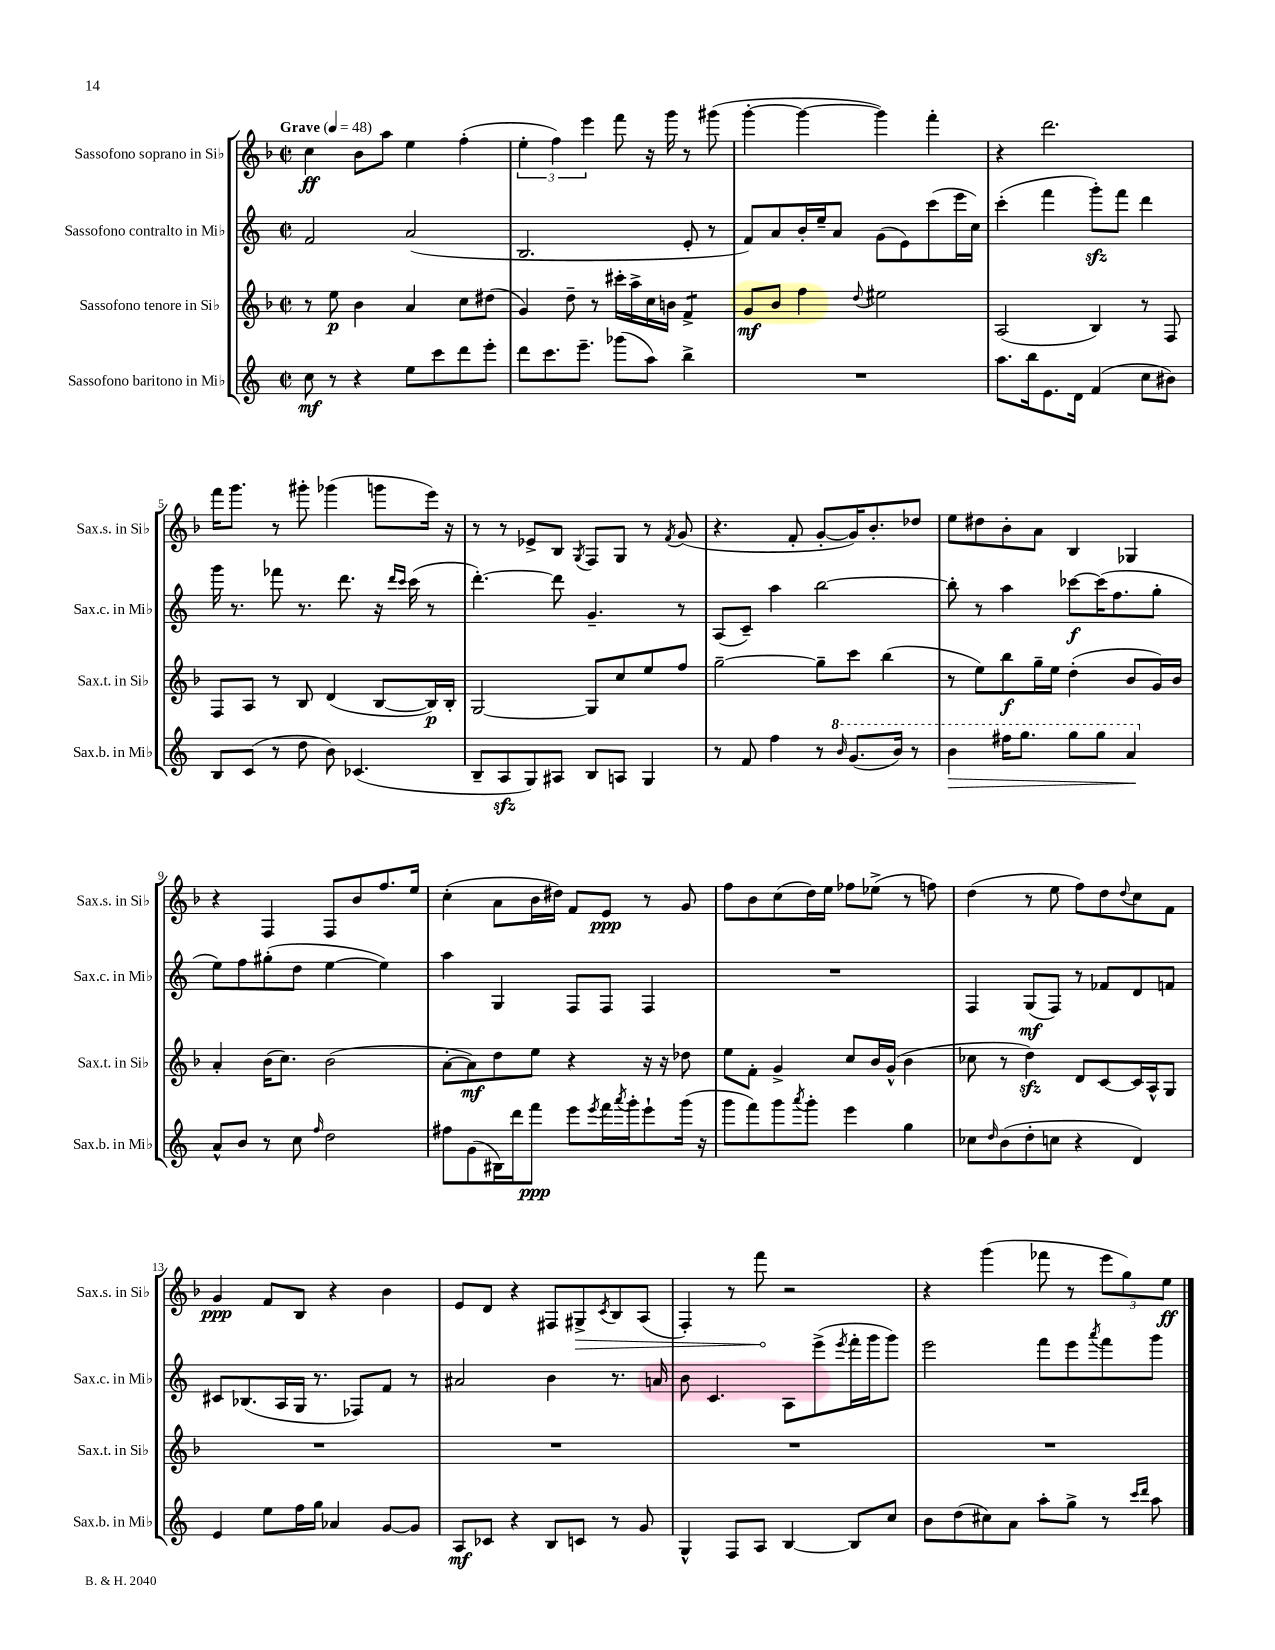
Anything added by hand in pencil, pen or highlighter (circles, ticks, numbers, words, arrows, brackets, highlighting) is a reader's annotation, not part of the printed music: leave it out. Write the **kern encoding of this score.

**kern	**kern	**kern	**kern
*staff4	*staff3	*staff2	*staff1
*clefG2	*clefG2	*clefG2	*clefG2
*k[]	*k[b-]	*k[]	*k[b-]
*M2/2	*M2/2	*M2/2	*M2/2
*met(c|)	*met(c|)	*met(c|)	*met(c|)
*MM48	*MM48	*MM48	*MM48
8cc	8r	2f	4cc
8r	8ee	.	.
4r	4b-	.	8b-
.	.	.	8aa
8ee	4a	(2a	4ee
8ccc	.	.	.
8ddd	8cc	.	(4ff'
8eee'	(8dd#	.	.
=	=	=	=
8ddd	4g)	2.B	6ee'
8.ccc	.	.	.
.	.	.	6ff)
.	8dd~	.	.
8.eee~	.	.	.
.	.	.	6eee
.	8r	.	.
(8ggg-	16ccc#'	.	8fff
.	16aa^	.	.
8aa)	16cc	.	16r
.	16b	.	16ggg
4bb^	4f^	8e'	8r
.	.	8r	(8ggg#
=	=	=	=
1r	8g	8f)	[4ggg'
.	8b-	8a	.
.	4ff	16b'	4ggg_
.	.	16ee~	.
.	.	8a	.
.	8qqdd	.	.
.	2ee#	(8g	4ggg])
.	.	8e)	.
.	.	(8ccc	4fff'
.	.	16eee	.
.	.	16cc)	.
=	=	=	=
8.aa	(2A	(4ccc'	4r
16bb	.	.	.
8.e	.	4fff	2.ddd
16d	.	.	.
(4f	4B-)	8ggg')	.
.	.	8fff	.
8cc	8r	4ddd	.
8b#)	8F	.	.
=	=	=	=
8B	8F	16ggg	16fff
.	.	8.r	8.ggg
(8c	8A	.	.
8r	8r	8fff-	8r
8dd	8B-	8.r	8ggg#'
8b)	(4d	.	(4ggg-
.	.	8.ddd	.
(4.c-	.	.	.
.	[8B-	16r	8ggg
.	.	16qqddd	.
.	.	16qqccc	.
.	.	(16ccc	.
.	16B-])	8r	16eee)
.	16B-'	.	16r
=	=	=	=
8B~	[2G	[4.ddd')	8r
8A	.	.	8r
8G)	.	.	8e-^
8A#	.	8ddd]	8B-
.	.	.	8qG
8B	8G]	4.g~	8F
8A	8cc	.	8G
4G	8ee	.	8r
.	.	.	8qf
.	8ff	8r	(8g
=	=	=	=
8r	[2gg~	(8A	4.r
8f	.	8c~)	.
4ff	.	4aa	.
.	.	.	8f'
8r	8gg~]	[2bb	[8g'
16qqbb	.	.	.
(8.gg	8ccc	.	16g])
.	.	.	8.b-'
.	(4bb-	.	.
16bb)	.	.	.
8r	.	.	8dd-
=	=	=	=
4bb	8r	8bb']	8ee
.	8ee)	8r	8dd#
16fff#	8bb-	4aa	8b-'
8.ggg	.	.	.
.	16gg~	.	8a
.	16ee	.	.
8ggg	(4dd'	[8ccc-	4B-
8ggg	.	(16ccc-]	.
.	.	8.ff	.
4aa	8b-	.	4G-
.	16g)	8gg'	.
.	16b-	.	.
=	=	=	=
8a^^	4a'	8ee)	4r
8b	.	8ff	.
8r	(16b-	(8gg#'	4F
.	8.cc)	.	.
8cc	.	8dd	.
16qqff	.	.	.
2dd	(2b-	[4ee	8F
.	.	.	8b-
.	.	4ee])	8.ff
.	.	.	16ee
=	=	=	=
8ff#	[8a'	4aa	(4cc'
(8g	8a])	.	.
16B#)	8dd	4G	8a
16ddd	.	.	.
8fff	8ee	.	16b-
.	.	.	16dd#)
8eee	4r	8F	8f
8qeee	.	.	.
16fff	.	8F	8e
8qaaa	.	.	.
16ggg'	.	.	.
8eee`	16r	4F	8r
.	16r	.	.
(16ggg	8dd-	.	8g
16r	.	.	.
=	=	=	=
8ggg	8ee	1r	8ff
8fff)	8f'	.	8b-
8ggg	4g^	.	(8cc
8qaaa	.	.	.
8ggg'	.	.	16dd)
.	.	.	16ee
4eee	8cc	.	8ff-
.	16b-	.	(8ee-^
.	(16g^^	.	.
4gg	4b-	.	8r
.	.	.	8ff)
=	=	=	=
8cc-	8cc-	4F	(4dd
16qqdd	.	.	.
(8b	8r	.	.
8dd'	4dd)	(8G	8r
8cc	.	8F)	8ee
4r	8d	8r	8ff)
.	[8c	8f-	8dd
.	.	.	8qqdd
4d)	16c]	8d	8cc
.	16A^^	.	.
.	8G	8f	8f
=	=	=	=
4e	1r	8c#	4g
.	.	(8.B-	.
8ee	.	.	8f
.	.	16A	.
16ff	.	16G	8B-
16gg	.	8.r	.
4a-	.	.	4r
.	.	8F-)	.
[8g	.	8f	4b-
8g]	.	8r	.
=	=	=	=
8A	1r	2a#	8e
8c-	.	.	8d
4r	.	.	4r
8B	.	4b	8F#
8c	.	.	8G#^
.	.	.	8qc
8r	.	8.r	8B-
8g	.	.	(8A
.	.	16a	.
=	=	=	=
4G^^	1r	8b	4F')
.	.	4.c	.
8F	.	.	8r
8A	.	.	8fff
[4B	.	8A	2r
.	.	(8eee^	.
.	.	8qeee	.
8B]	.	16fff'	.
.	.	16ggg	.
8cc	.	8ggg)	.
=	=	=	=
8b	1r	2eee	4r
(8dd	.	.	.
8cc#)	.	.	(4ggg
8a	.	.	.
8aa'	.	8fff	8fff-
8gg^	.	8eee	8r
.	.	8qaaa	.
8r	.	8fff	12eee
.	.	.	12gg)
16qqccc	.	.	.
16qqddd	.	.	.
8aa	.	8ggg	.
.	.	.	12ee
==	==	==	==
*-	*-	*-	*-
